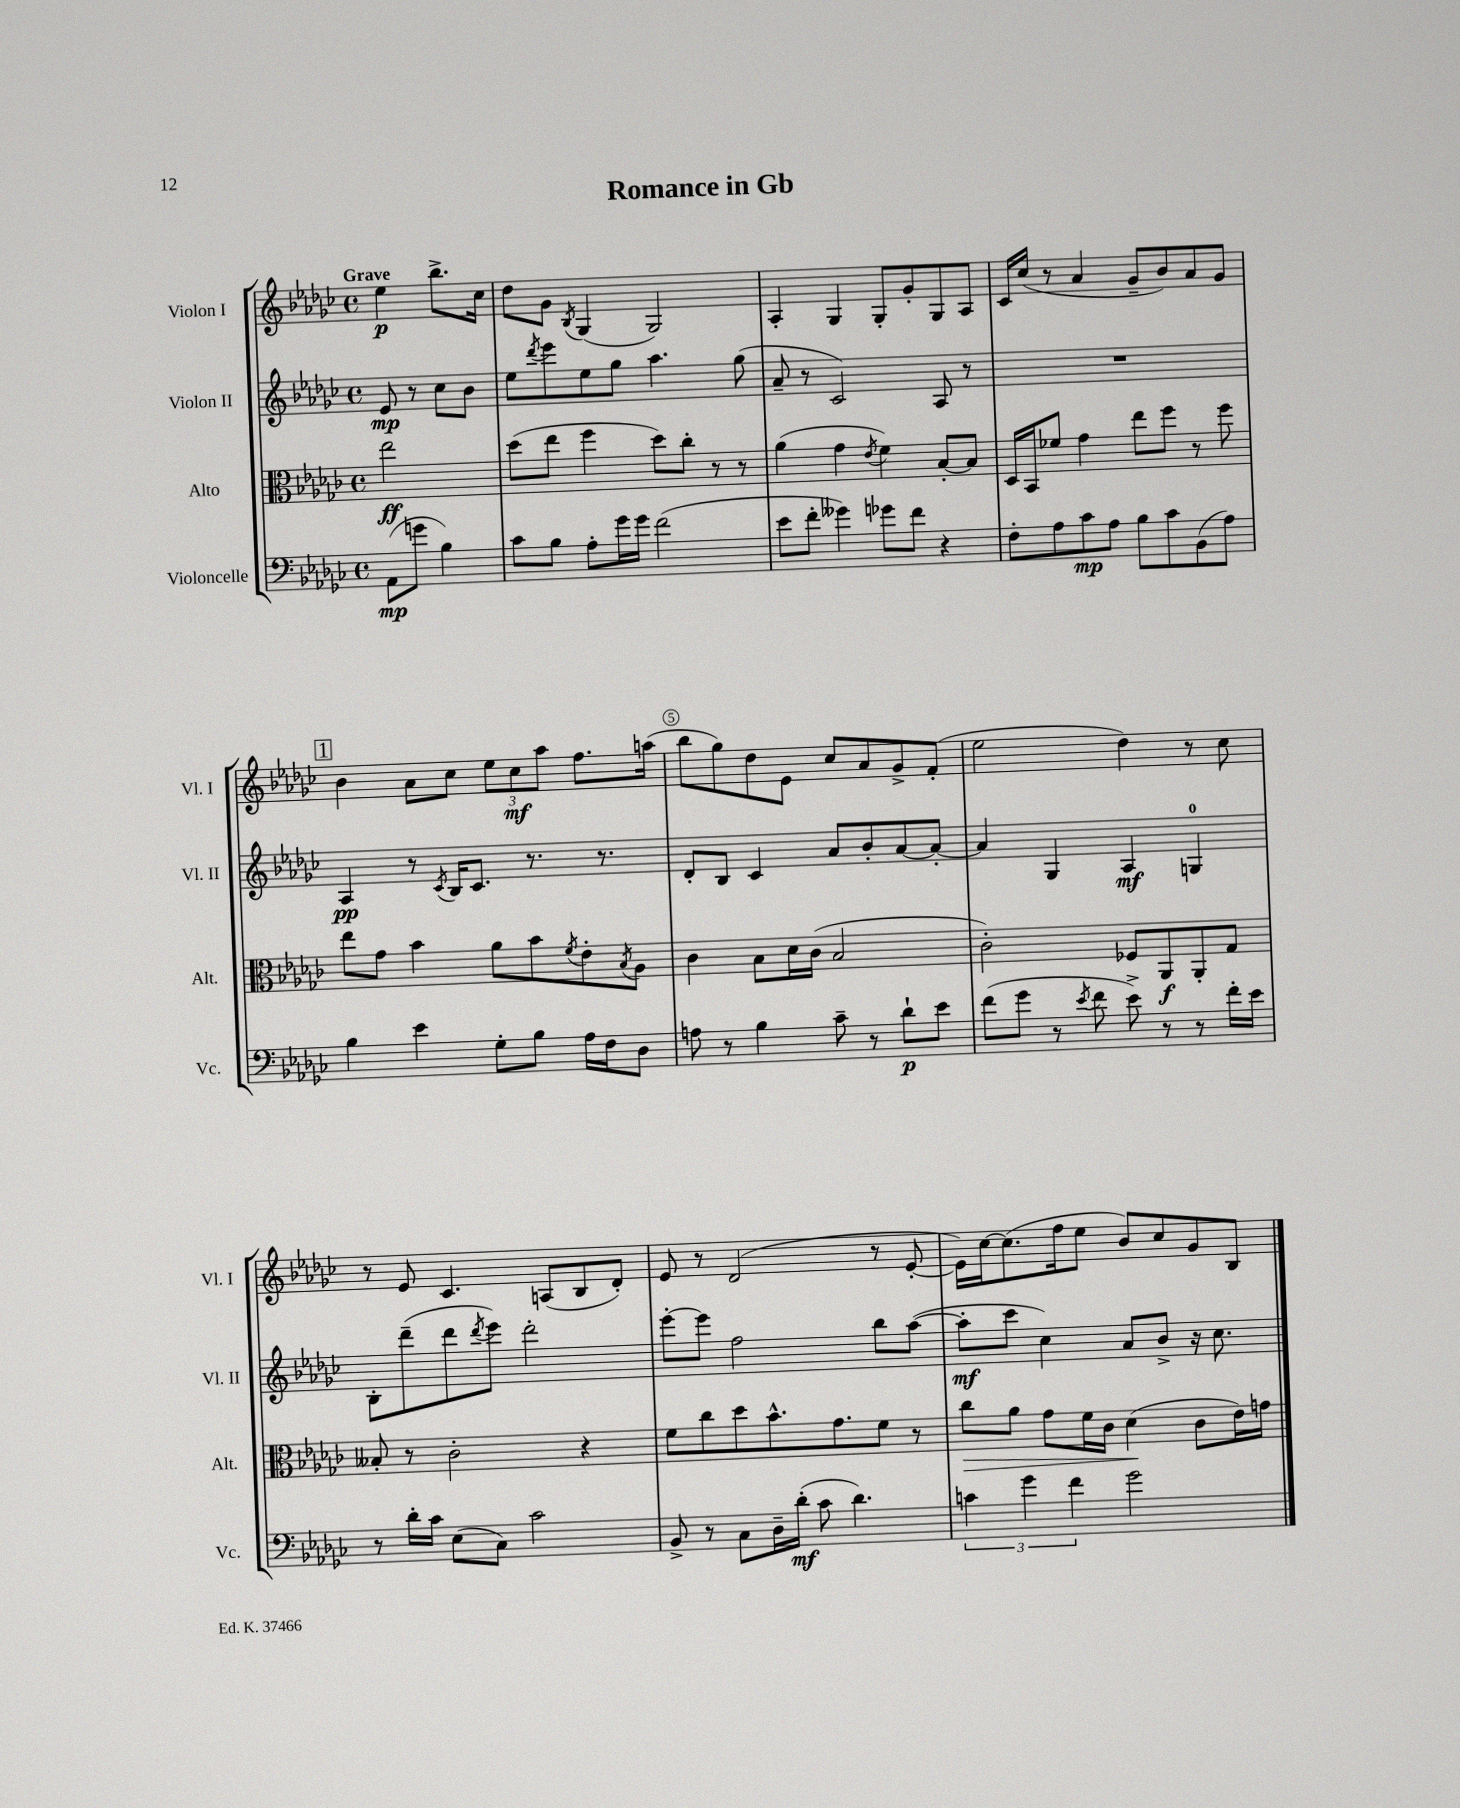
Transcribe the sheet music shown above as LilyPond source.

\header { title = "Romance in Gb" }
<<
\new StaffGroup <<
\new Staff = "s0" \with { instrumentName = "Violon I" shortInstrumentName = "Vl. I" } {
    \clef treble \key ges \major \defaultTimeSignature \time 4/4 \partial 2 \tempo "Grave"
    ees''4\p bes''8.-> ces''16 |
    des''8 ges'8 \acciaccatura { bes8 } ges4( ges2) |
    aes4-. ges4 ges8-. ges'8-. ges8 aes8 |
    ces'16 ces''16( r8 aes'4 ges'8-- bes'8) aes'8 ges'8 |
    \mark \markup { \box "1" } bes'4 aes'8 ces''8 \tuplet 3/2 { ees''8 ces''8\mf aes''8 } f''8. a''16( |
    bes''8 ges''8) des''8 ees'8 ces''8 aes'8 ges'8-> f'8-.( |
    ees''2 des''4) r8 ces''8 |
    r8 ees'8 ces'4. a8( bes8 des'8-.) |
    ees'8 r8 des'2( r8 ees'8~-. |
    ees'16) ces''16~ ces''8.( f''16 ees''8 bes'8) ces''8 ges'8 bes8 \bar "|." |
}
\new Staff = "s1" \with { instrumentName = "Violon II" shortInstrumentName = "Vl. II" } {
    \clef treble \key ges \major \defaultTimeSignature \time 4/4 \partial 2
    ees'8\mp r8 ces''8 bes'8 |
    ees''8 \acciaccatura { des'''8 } ees'''8 ees''8 ges''8 aes''4. ges''8( |
    aes'8-- r8 ces'2) aes8 r8 |
    R1 |
    \mark \markup { \box "1" } aes4\pp r8 \acciaccatura { ces'8 } bes16 ces'8. r8. r8. |
    des'8-. bes8 ces'4 aes'8 bes'8-. aes'8~ aes'8~-. |
    aes'4 ges4 aes4\mf g4-0 |
    bes8-. des'''8--( des'''8 \acciaccatura { des'''8 } ees'''8) des'''2-. |
    ees'''8~-. ees'''8 f''2 bes''8 aes''8~( |
    aes''8-.\mf ces'''8 ces''4) aes'8 bes'8-> r16 ces''8. \bar "|." |
}
\new Staff = "s2" \with { instrumentName = "Alto" shortInstrumentName = "Alt." } {
    \clef alto \key ges \major \defaultTimeSignature \time 4/4 \partial 2
    ees''2\ff |
    des''8( ees''8 f''4 des''8) ces''8-. r8 r8 |
    aes'4( ges'4 \acciaccatura { ees'8 } f'4) bes8~-. bes8 |
    des16 bes,16 fes'8 ges'4 ees''8 f''8 r8 f''8 |
    \mark \markup { \box "1" } ees''8 ges'8 bes'4 aes'8 bes'8 \acciaccatura { f'8 } ees'8-. \acciaccatura { bes8 } aes8 |
    ces'4 bes8 des'16 ces'16( bes2 |
    ces'2-.) fes8 aes,8\f aes,8-. ges8 |
    beses8-. r8 ces'2-. r4 |
    f'8 ces''8 des''8 bes'8.-^ ges'8. f'8 r8 |
    ces''8\> aes'8 ges'8 f'16 ces'16 des'4\!( ces'8 ees'16) g'16 \bar "|." |
}
\new Staff = "s3" \with { instrumentName = "Violoncelle" shortInstrumentName = "Vc." } {
    \clef bass \key ges \major \defaultTimeSignature \time 4/4 \partial 2
    aes,8\mp( g'8 bes4) |
    ces'8 bes8 aes8-. ges'16 ges'16 f'2( |
    ees'8 f'8-. geses'4) ges'8 f'8 r4 |
    f8-. aes8 ces'8\mp aes8 bes8 ces'8 bes,8( aes8) |
    \mark \markup { \box "1" } bes4 ees'4 ges8-. bes8 aes16 f16 des8 |
    a8 r8 bes4 ces'8-- r8 des'8-!\p ees'8 |
    f'8( ges'8 r8 \acciaccatura { ees'8 } f'8 ees'8->) r8 r8 f'16-. ees'16 |
    r8 des'16-. ces'16 ees8( ces8) ces'2 |
    bes,8-> r8 ces8 des16-- des'16-.\mf( ces'8 des'4.) |
    \tuplet 3/2 { c'4 ges'4 f'4 } ges'2 \bar "|." |
}
>>
>>
\layout { \context { \Score \override BarNumber.break-visibility = ##(#f #t #t) barNumberVisibility = #(every-nth-bar-number-visible 5) \override BarNumber.stencil = #(make-stencil-circler 0.1 0.3 ly:text-interface::print) } }
